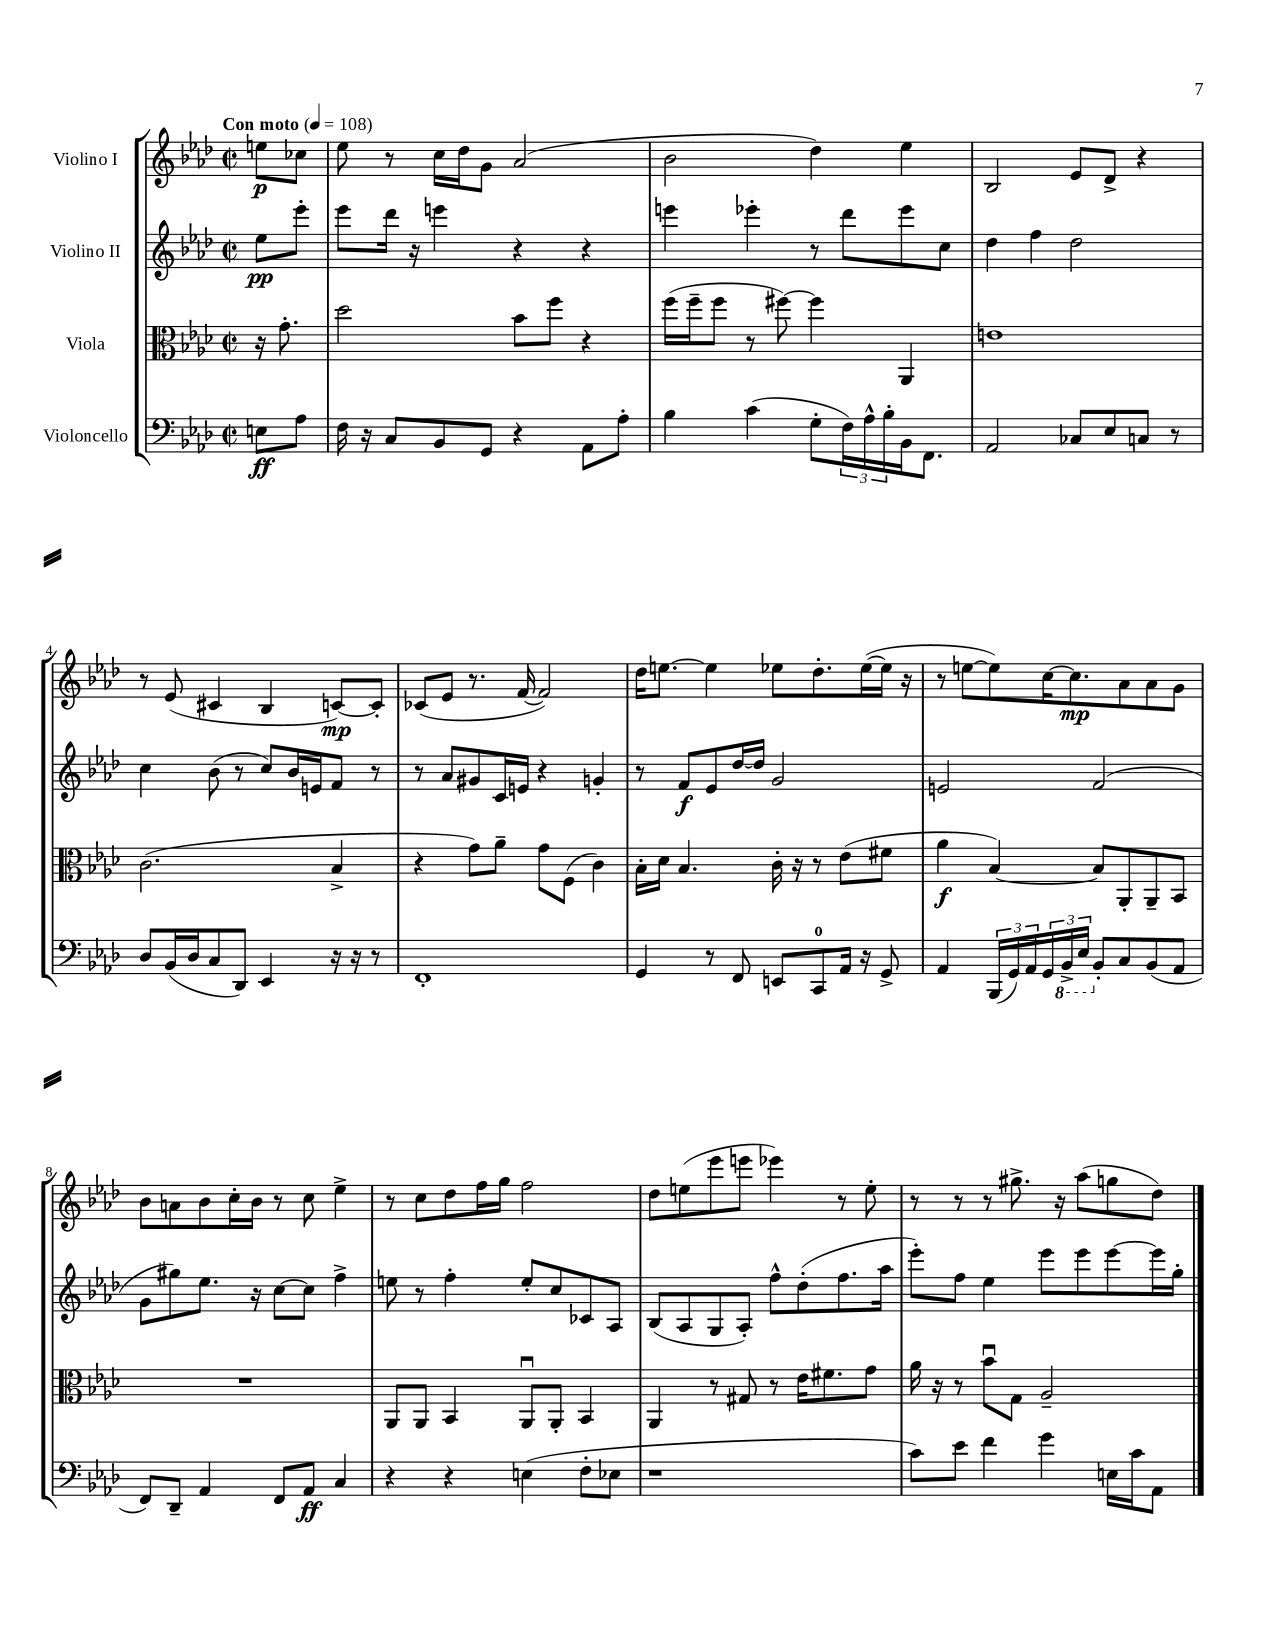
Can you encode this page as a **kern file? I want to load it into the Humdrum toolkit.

**kern	**dynam	**kern	**dynam	**kern	**dynam	**kern	**dynam
*part4	*part4	*part3	*part3	*part2	*part2	*part1	*part1
*staff4	*staff4	*staff3	*staff3	*staff2	*staff2	*staff1	*staff1
*I"Violoncello	*	*I"Viola	*	*I"Violino II	*	*I"Violino I	*
*clefF4	*	*clefC3	*	*clefG2	*	*clefG2	*
*k[b-e-a-d-]	*	*k[b-e-a-d-]	*	*k[b-e-a-d-]	*	*k[b-e-a-d-]	*
*M2/2	*	*M2/2	*	*M2/2	*	*M2/2	*
*met(c|)	*	*met(c|)	*	*met(c|)	*	*met(c|)	*
*MM108	*	*MM108	*	*MM108	*	*MM108	*
=	=	=	=	=	=	=	=
!	!	!	!	!	!	!LO:TX:a:B:t=Con moto	!
8En\L	ff	16r	.	8ee-\L	pp	8een\L	p
.	.	8.g'\	.	.	.	.	.
8A-\J	.	.	.	8eee-'\J	.	8cc-X\J	.
=1	=1	=1	=1	=1	=1	=1	=1
16F\	.	2dd-\	.	8eee-\L	.	8ee-\	.
16r	.	.	.	.	.	.	.
8C/L	.	.	.	16ddd-\Jk	.	8r	.
.	.	.	.	16r	.	.	.
8BB-/	.	.	.	4eeen\	.	16cc\LL	.
.	.	.	.	.	.	16dd-\J	.
8GG/J	.	.	.	.	.	8g\J	.
4r	.	8b-\L	.	4r	.	(2a-/	.
.	.	8ff\J	.	.	.	.	.
8AA-\L	.	4r	.	4r	.	.	.
8A-'\J	.	.	.	.	.	.	.
=2	=2	=2	=2	=2	=2	=2	=2
4B-\	.	(16ff\LL	.	4eeen\	.	2b-\	.
.	.	16ff~\J	.	.	.	.	.
.	.	8ff\J	.	.	.	.	.
(4c\	.	8r	.	4eee-X'\	.	.	.
.	.	[8ff#X\)	.	.	.	.	.
8G'\L	.	4ff#\]	.	8r	.	4dd-\)	.
24F\L)	.	.	.	8ddd-\L	.	.	.
24A-^^\	.	.	.	.	.	.	.
24B-'\	.	.	.	.	.	.	.
16BB-\J	.	4AA-/	.	8eee-\	.	4ee-\	.
8.FF\J	.	.	.	.	.	.	.
.	.	.	.	8cc\J	.	.	.
=3	=3	=3	=3	=3	=3	=3	=3
2AA-/	.	1en	.	4dd-\	.	2B-/	.
.	.	.	.	4ff\	.	.	.
8C-X/L	.	.	.	2dd-\	.	8e-/L	.
8E-/	.	.	.	.	.	8d-^/J	.
8Cn/J	.	.	.	.	.	4r	.
8r	.	.	.	.	.	.	.
!!LO:LB:g=z
=4	=4	=4	=4	=4	=4	=4	=4
8D-/L	.	(2.c\	.	4cc\	.	8r	.
(16BB-/L	.	.	.	.	.	(8e-/	.
16D-/J	.	.	.	.	.	.	.
8C/	.	.	.	(8b-\	.	4c#X/	.
8DD-/J)	.	.	.	8r	.	.	.
4EE-/	.	.	.	8cc/L)	.	4B-/	.
.	.	.	.	16b-/L	.	.	.
.	.	.	.	16en/J	.	.	.
16r	.	4B-^/	.	8f/J	.	[8cn/L)	mp
16r	.	.	.	.	.	.	.
8r	.	.	.	8r	.	8c'/J]	.
=5	=5	=5	=5	=5	=5	=5	=5
1FF'	.	4r	.	8r	.	(8c-X/L	.
.	.	.	.	8a-/L	.	8e-/J	.
.	.	8g\L)	.	8g#X/	.	8.r	.
.	.	8a-~\J	.	16c/L	.	.	.
.	.	.	.	16en/JJ	.	[16f/	.
.	.	8g\L	.	4r	.	2f/])	.
.	.	(8F\J	.	.	.	.	.
.	.	4c\)	.	4gn'/	.	.	.
=6	=6	=6	=6	=6	=6	=6	=6
4GG/	.	16B-'\LL	.	8r	.	16dd-\KL	.
.	.	16d-\JJ	.	.	.	[8.een\J	.
.	.	4.B-/	.	8f/L	f	.	.
8r	.	.	.	8e-/	.	4ee\]	.
8FF/	.	.	.	[16dd-/L	.	.	.
.	.	.	.	16dd-/JJ]	.	.	.
8EEn/L	.	16c'\	.	2g/	.	8ee-X\L	.
.	.	16r	.	.	.	.	.
8CC/	.	8r	.	.	.	8.dd-'\	.
16AA-/Jk	.	(8e-\L	.	.	.	.	.
16r	.	.	.	.	.	([16ee-\L	.
8GG^/	.	8f#X\J	.	.	.	16ee-\JJ]	.
.	.	.	.	.	.	16r	.
=7	=7	=7	=7	=7	=7	=7	=7
4AA-/	.	4a-\	f	2en/	.	8r	.
.	.	.	.	.	.	[8een\L	.
(24BBB-/LL	.	[4B-/)	.	.	.	8ee\])	.
24GG/)	.	.	.	.	.	.	.
24AA-/	.	.	.	.	.	.	.
24GG/	.	.	.	.	.	[16cc\K	.
*8ba	*	*	*	*	*	*	*
24BBB-^/	.	.	.	.	.	.	.
.	.	.	.	.	.	8.cc\]	mp
24EE-/JJ	.	.	.	.	.	.	.
*X8ba	*	*	*	*	*	*	*
8BB-'/L	.	8B-/L]	.	(2f/	.	.	.
8C/	.	8AA-'/	.	.	.	8a-\	.
(8BB-/	.	8AA-~/	.	.	.	8a-\	.
8AA-/J	.	8BB-/J	.	.	.	8g\J	.
!!LO:LB:g=z
=8	=8	=8	=8	=8	=8	=8	=8
8FF/L)	.	1r	.	8g\L	.	8b-\L	.
8DD-~/J	.	.	.	8gg#X\)	.	8an\	.
4AA-/	.	.	.	8.ee-\J	.	8b-\	.
.	.	.	.	.	.	16cc'\L	.
.	.	.	.	16r	.	16b-\JJ	.
8FF/L	.	.	.	[8cc\L	.	8r	.
8AA-/J	ff	.	.	8cc\J]	.	8cc\	.
4C/	.	.	.	4ff^\	.	4ee-^\	.
=9	=9	=9	=9	=9	=9	=9	=9
4r	.	8AA-/L	.	8een\	.	8r	.
.	.	8AA-/J	.	8r	.	8cc\L	.
4r	.	4BB-/	.	4ff'\	.	8dd-\	.
.	.	.	.	.	.	16ff\L	.
.	.	.	.	.	.	16gg\JJ	.
(4En\	.	8AA-u/L	.	8ee'/L	.	2ff\	.
.	.	8AA-'/J	.	8cc/	.	.	.
8F'\L	.	4BB-/	.	8c-X/	.	.	.
8E-X\J	.	.	.	8A-/J	.	.	.
=10	=10	=10	=10	=10	=10	=10	=10
1r	.	4AA-/	.	(8B-/L	.	8dd-\L	.
.	.	.	.	8A-/	.	(8een\	.
.	.	8r	.	8G/	.	8eee-\	.
.	.	8G#X/	.	8A-'/J)	.	8eeen\J	.
.	.	8r	.	8ff^^\L	.	4eee-X\)	.
.	.	16e-\KL	.	(8dd-'\	.	.	.
.	.	8.f#X\	.	.	.	.	.
.	.	.	.	8.ff\	.	8r	.
.	.	8g\J	.	.	.	8ee'\	.
.	.	.	.	16aa-\Jk	.	.	.
=11	=11	=11	=11	=11	=11	=11	=11
8c\L)	.	16a-\	.	8eee-'\L)	.	8r	.
.	.	16r	.	.	.	.	.
8e-\J	.	8r	.	8ff\J	.	8r	.
4f\	.	8b-u\L	.	4ee-\	.	8r	.
.	.	8G\J	.	.	.	8.gg#X^\	.
4g\	.	2A-~/	.	8eee-\L	.	.	.
.	.	.	.	.	.	16r	.
.	.	.	.	8eee-\	.	(8aa-\L	.
16En\LL	.	.	.	[8eee-\	.	8ggn\	.
16c\J	.	.	.	.	.	.	.
8AA-\J	.	.	.	16eee-\L]	.	8dd-\J)	.
.	.	.	.	16gg'\JJ	.	.	.
==	==	==	==	==	==	==	==
*-	*-	*-	*-	*-	*-	*-	*-
